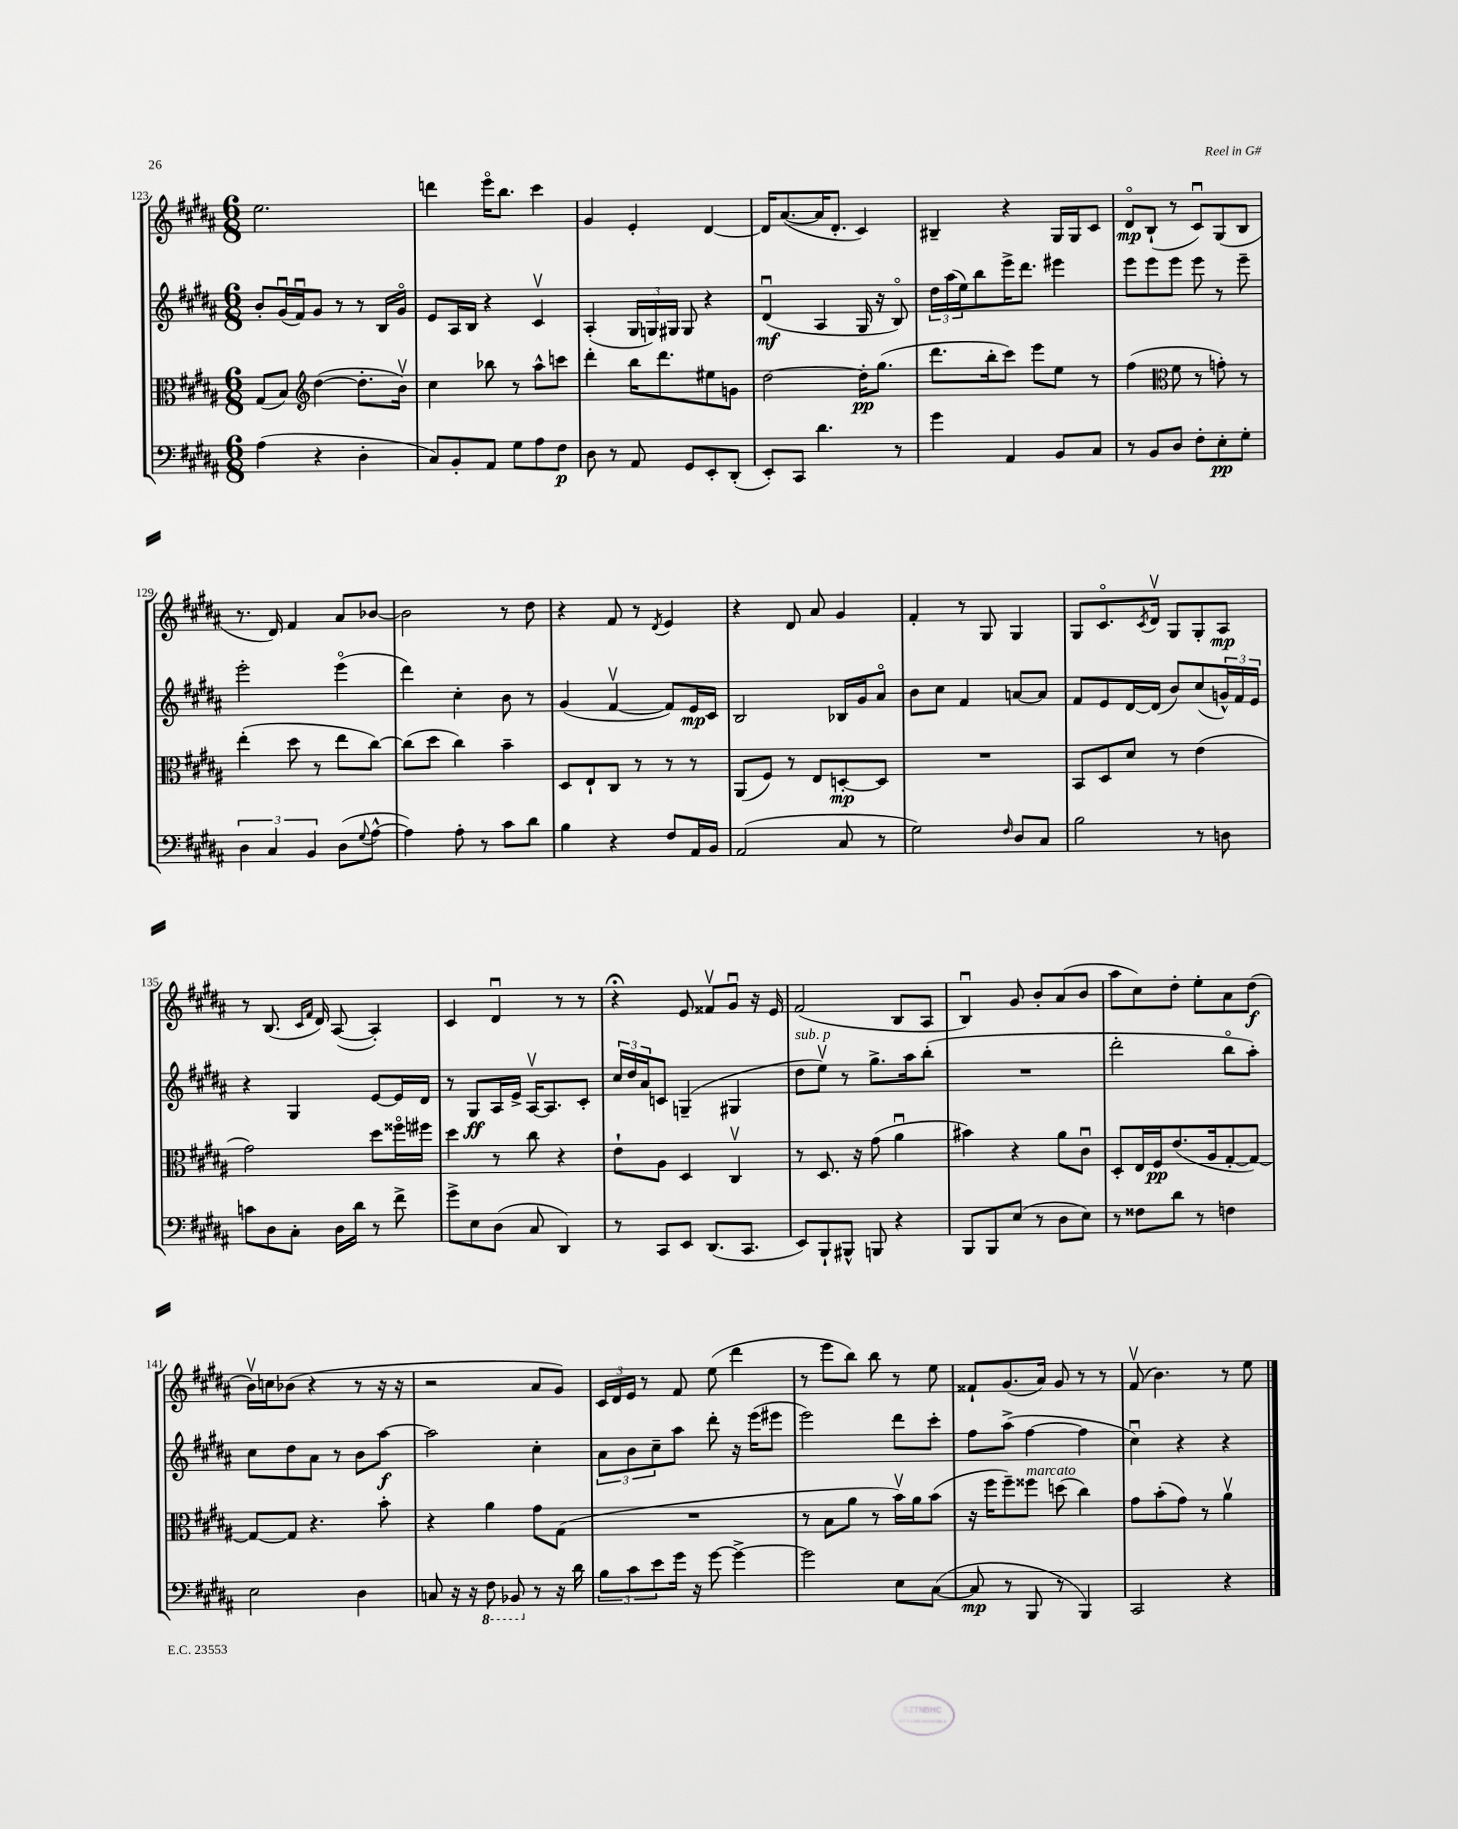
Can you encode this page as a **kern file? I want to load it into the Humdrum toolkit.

**kern	**kern	**kern	**kern
*staff4	*staff3	*staff2	*staff1
*clefF4	*clefC3	*clefG2	*clefG2
*k[f#c#g#d#a#]	*k[f#c#g#d#a#]	*k[f#c#g#d#a#]	*k[f#c#g#d#a#]
*M6/8	*M6/8	*M6/8	*M6/8
(4A#\	(8G#/L	8b'/L	2.ee\
.	8B/J)	(16g#u/L	.
.	.	16f#u/J)	.
*	*clefG2	*	*
4r	([4dd#\	8g#/J	.
.	.	8r	.
4D#'\	8.dd#'\]L	8r	.
.	.	16B/LL	.
.	16bv\Jk)	16g#o/JJ	.
=	=	=	=
8C#/L)	4cc#\	8e/L	4ddd\
8BB'/	.	16A#/L	.
.	.	16B/JJ	.
8AA#/J	8bb-\	4r	16eeeo\LK
.	.	.	8.bb\J
8G#\L	8r	.	.
8A#\	8aa#^^\L	4c#v/	4ccc#\
8F#\J	8ccc\J	.	.
=	=	=	=
8D#\	4ddd#'\	(4A#'/	4g#/
8r	.	.	.
8AA#/	16bb\LK	24G#/LL	4e'/
.	.	24G/)	.
.	8.ddd#\	.	.
.	.	24G#/JJ	.
8GG#/L	.	8G#/	.
8EE'/	8ee#\	4r	[4d#/
(8DD#'/J	8g\J	.	.
=	=	=	=
8EE'/L)	[2dd#\	(4d#u/	16d#/]LK
.	.	.	([8.a#/
8CC#/J	.	.	.
4.d#\	.	4A#/	16a#/]K
.	.	.	8.d#'/J
.	16dd#'\]LK	16G#/	4c#/)
.	(8.gg#\J	16r	.
8r	.	8Bo/)	.
=	=	=	=
4g#\	8.ddd#\L	24dd#\LL	4B#~/
.	.	(24aa#\	.
.	.	24ee\J)	.
.	.	8bb\	.
.	16bb'\k	.	.
4AA#/	8ccc#\J)	16eee^\K	4r
.	.	8.ddd#\J	.
.	8eee\L	.	.
8BB/L	8ee\J	4eee#\	16G#/LL
.	.	.	16G#/J
8C#/J	8r	.	8c#/J
=	=	=	=
8r	(4ff#\	8eee\L	8d#o/L
8BB/L	.	8eee\	(8B`/J
*	*clefC3	*	*
8D#/J	8f#\	8eee\J	8r
8F#'\L	8r	8eee\	8c#u/L)
8E'\	8g'\)	8r	(8G#/
8G#'\J	8r	8eee~\	8B/J
=	=	=	=
6D#\	(4ee'\	2eee'\	8.r
6C#/	.	.	.
.	.	.	16d#/)
.	8dd#\	.	4f#/
6BB/	.	.	.
.	8r	.	.
(8D#\L	8ee\L	(4eeeo\	8a#/L
8qqG#/	.	.	.
[8A#^^\J	[8cc#\J)	.	[8b-/J
=	=	=	=
4A#\])	(8cc#\]L	4ddd#\)	2b-\]
.	8dd#\J	.	.
8A#'\	4cc#\)	4cc#'\	.
8r	.	.	.
8c#\L	4b~\	8b\	8r
8d#\J	.	8r	8dd#\
=	=	=	=
4B\	8D#/L	(4g#/	4r
.	8E`/	.	.
4r	8C#/J	[4f#v/	8f#/
.	8r	.	8r
.	.	.	8qd#/
8F#/L	8r	8f#/]L)	4e/
16AA#/L	8r	16e/L	.
16BB/JJ	.	16c#/JJ	.
=	=	=	=
(2AA#/	(8AA#/L	2B/	4r
.	8F#/J)	.	.
.	8r	.	8d#/
.	8E/L	.	8a#/
8C#/	[8D'/	16B-/LL	4g#/
.	.	16g#/J	.
8r	8D/]J	8a#o/J	.
=	=	=	=
2G#\)	2.r	8b\L	4f#'/
.	.	8cc#\J	.
.	.	4f#/	8r
.	.	.	8G#/
16qqF#/	.	.	.
8D#/L	.	[8a/L	4G#/
8C#/J	.	8a/]J	.
=	=	=	=
2B\	8BB/L	8f#/L	8G#/L
.	8D#/	8e/	8.c#o/
.	8d#/J	[16d#/L	.
.	.	.	8qc#/
.	.	(16d#/]JJ	16d#v/Jk
.	8r	8b/L)	8G#/L
8r	(4e\	(8cc#/	8G#'/
8D\	.	24g^^/L)	8A#/J
.	.	24f#/	.
.	.	24e/JJ	.
=	=	=	=
8c\L	2g#\)	4r	8r
8D#\	.	.	(8.B/
8C#'\J	.	4G#/	.
.	.	.	16qqc#/LL
.	.	.	16qqf#/JJ
.	.	.	16d#/)
16D#\LL	.	.	([8A#/
16d#\JJ	.	.	.
8r	8dd#\L	[8e/L	4A#'/])
8f#^\	16ff##o\L	16e/]L	.
.	16ff#\JJ	16d#/JJ	.
=	=	=	=
8g#^\L	4dd#\	8r	4c#/
8E\	.	8G#/L	.
(8D#\J	8r	16A#/L	4d#u/
.	.	16e^/JJ	.
8C#/	8cc#\	[16A#v/LK	.
.	.	8.A#/]	.
4DD#/)	4r	.	8r
.	.	8c#'/J	8r
=	=	=	=
8r	8e`\L	24cc#/LL	4r;
.	.	24dd#/	.
.	.	24a#/J	.
8CC#/L	8A#\J	8c/J	.
8EE/J	4D#/	(4G~/	8e/
(8.DD#/L	.	.	8f##v/L
.	4C#v/	4G#/	8g#u/J
8.CC#/J	.	.	.
.	.	.	16r
.	.	.	16e/
=	=	=	=
8EE/L)	8r	8dd#\L	(2f#/
8BBB`/	8.D#/	8eev\J)	.
8BBB#^^/J	.	8r	.
.	16r	.	.
8BBB/	(8g#\	8.gg#^\L	.
4r	4a#u\	.	8B/L
.	.	16aa#\k	.
.	.	(8bb'\J	8A#/J
=	=	=	=
8BBB/L	4b#\)	2.r	4Bu/)
8BBB/	.	.	.
(8E/J	4r	.	8g#/
8r	.	.	8b'/L
8D#\L	8a#\L	.	(8a#/
8E\J)	8c#u\J	.	8b/J
=	=	=	=
8r	8D#'/L	2ddd#'\	8aa#\L
8F##\L	16E/L	.	8cc#\)
.	16F#/J	.	.
8d#\J	(8.e/	.	8dd#'\J
8r	.	.	8ee'\L
.	16A#/k	.	.
4F\	[8G#'/	8bbo\L	8a#\
.	8G#/_J)	8aa#'\J)	(8dd#\J
=	=	=	=
2E\	8G#/_L	8cc#\L	16bv\LL)
.	.	.	16cc\J
.	8G#/]J	8dd#\	(8b-\J
.	4.r	8a#\J	4r
.	.	8r	.
4D#\	.	8b\L	8r
.	8b'\	[8aa#\J	16r
.	.	.	16r
=	=	=	=
8C/	4r	2aa#\]	2r
16r	.	.	.
16r	.	.	.
8FF#\	4a#\	.	.
8BBB-/	.	.	.
8r	8g#\L	4cc#'\	8a#/L
16r	(8G#\J	.	8g#/J)
16d#\	.	.	.
=	=	=	=
12B\L	2.r	12a#\L	24c#/LL
.	.	.	24d#/
12c#\	.	12b\	24e/JJ
.	.	.	8r
12e\	.	12cc#~\	.
16g#\Jk	.	8aa#\J	8f#/
16r	.	.	.
[8g#\	.	8ddd#'\	(8ee\
4g#^\_	.	16r	4ddd#\
.	.	(16eee\LK	.
.	.	8eee#\J	.
=	=	=	=
2g#\]	8r	2eee\)	8r
.	8B\L	.	8eee\L
.	8a#\J	.	8bb\J)
.	8r	.	8bb\
8E\L	16bv\LL)	8ddd#\L	8r
.	16a#\J	.	.
([8C#\J	(8b\J	8ccc#'\J	8ee\
=	=	=	=
8C#/]	16r	8ff#\L	8f##`/L
.	16ff#\LK	.	.
8r	8ff#~\)	(8aa#^\J	(8.g#/
8BBB/	8ff##\J	[4ff#\	.
.	.	.	16a#/Jk)
8r	(8dd\	.	8g#/
4BBB/)	4cc#\)	4ff#\]	8r
.	.	.	8r
=	=	=	=
2CC#/	8g#\L	4cc#u\)	(8f#v/
.	(8b'\	.	4.b\)
.	8g#\J)	4r	.
.	8r	.	.
4r	4a#v\	4r	8r
.	.	.	8ee\
==	==	==	==
*-	*-	*-	*-
